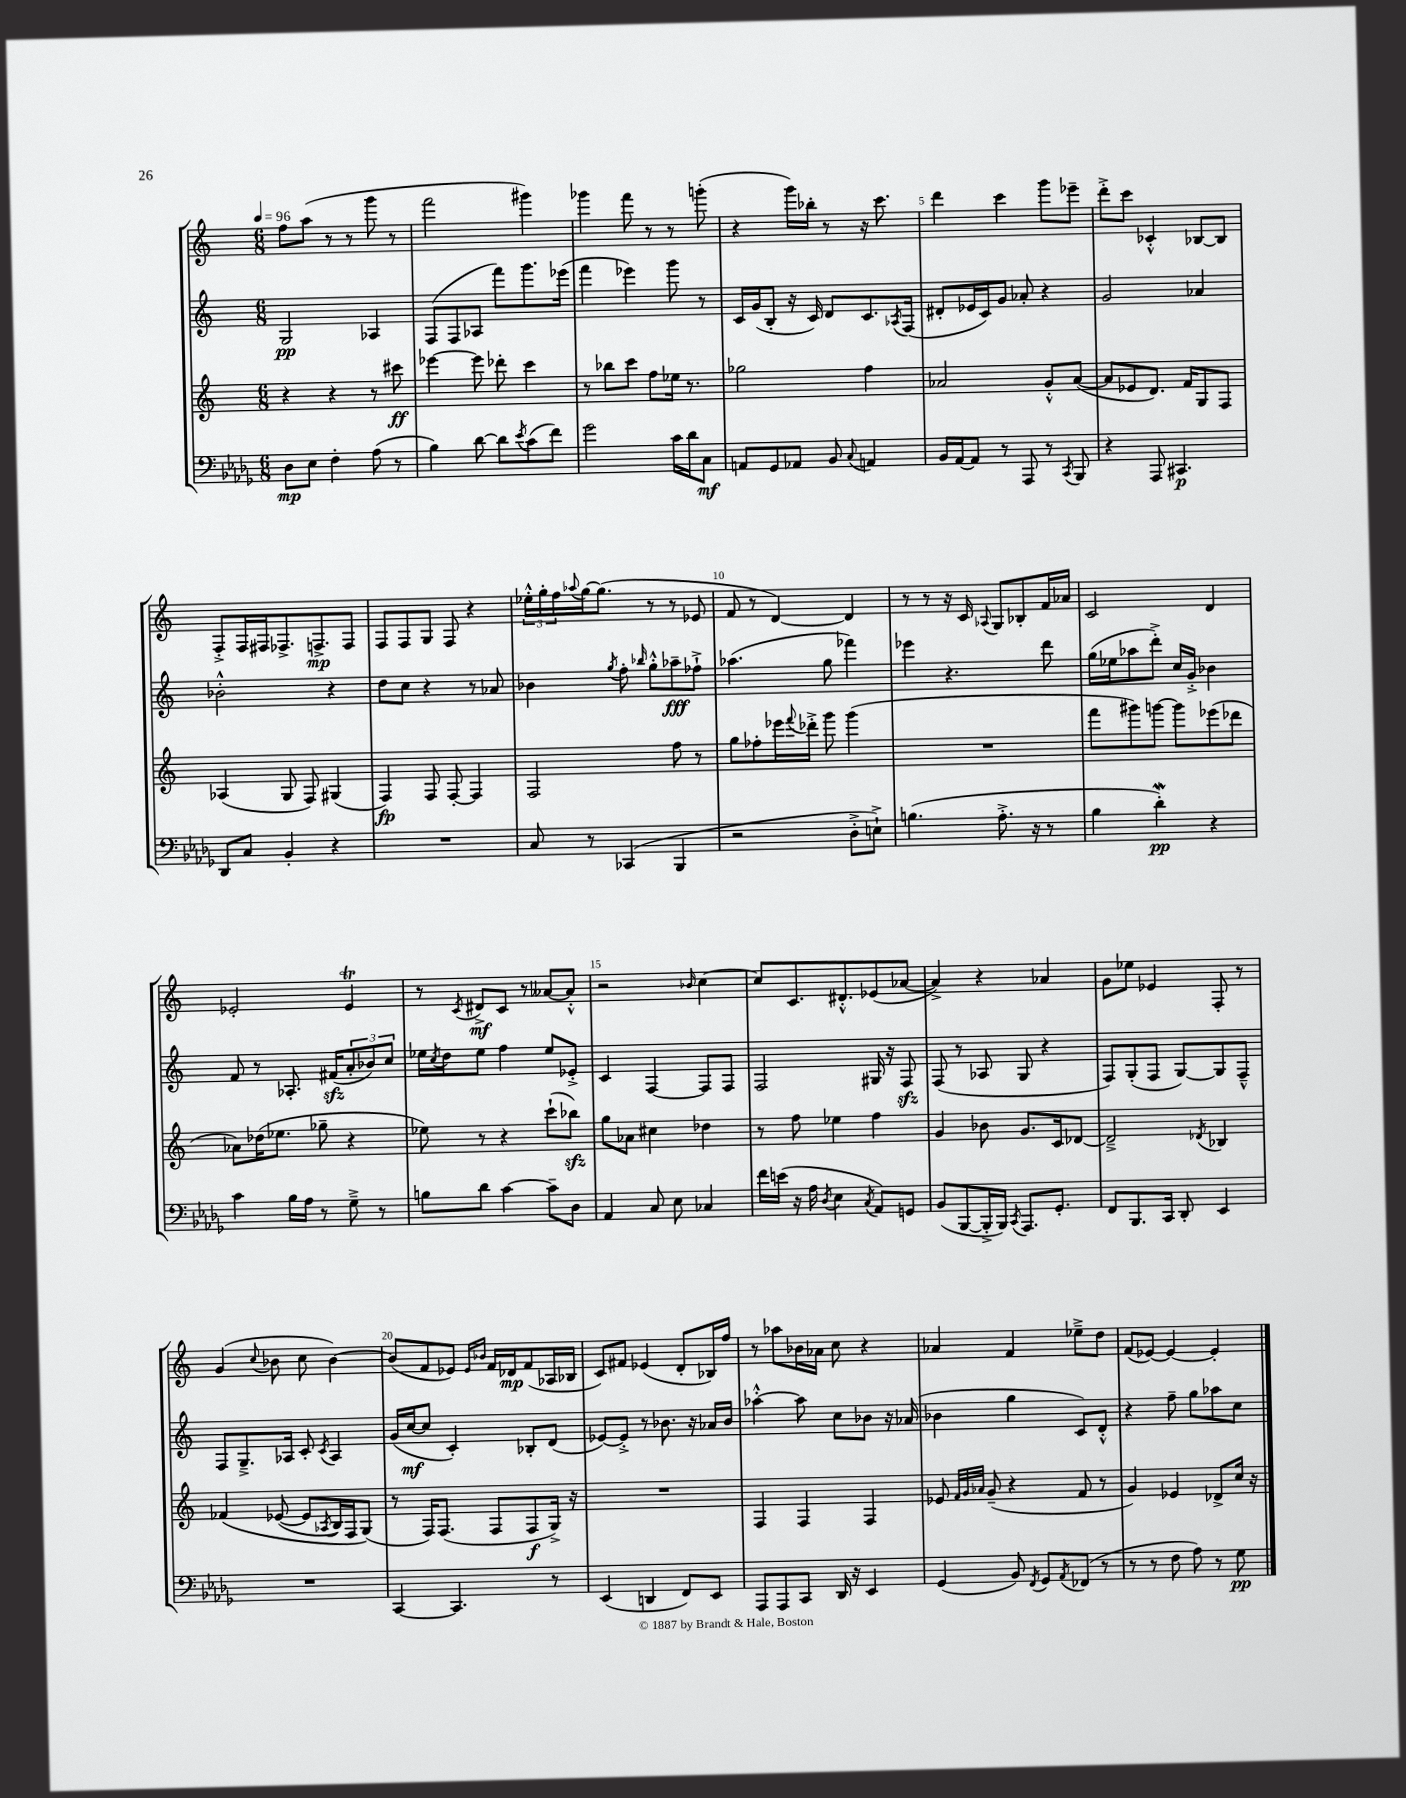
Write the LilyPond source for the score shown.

<<
\new StaffGroup <<
\new Staff = "s0" {
    \clef treble \key c \major \numericTimeSignature \time 6/8 \tempo 4 = 96
    f''8 a''8( r8 r8 g'''8 r8 |
    f'''2 gis'''4) |
    ges'''4 f'''8 r8 r8 g'''8-.( |
    r4 g'''16) bes''16-. r8 r16 c'''8. |
    d'''4 c'''4 g'''8 ees'''8-- |
    d'''8-.-> c'''8 ces'4-.-^ bes8~ bes8 |
    f8-.-> f16 fis16 fes8.-> f8.->\mp f8 |
    f8 f8 g8 f8 r4 |
    \tuplet 3/2 { ees''16-.-^ g''16-. f''16 } \appoggiatura { aes''8 } g''16~ g''8.( r8 r8 ees'8 |
    f'8 r8 d'4~) d'4 |
    r8 r8 r16 c'16 \appoggiatura { aes8 } g8 bes8-. f'16 aes'16 |
    c'2 d'4 |
    ees'2-. ees'4\trill |
    r8 \acciaccatura { c'8 } dis'8->\mf c'8 r8 aeses'8~ aeses'8-.-^ |
    r2 \grace { bes'16 } c''4~ |
    c''8 c'8. dis'8.-.-^ ees'8( aes'8~ |
    aes'4->) r4 aes'4 |
    g'8 ees''8 ees'4 f8-. r8 |
    g'4( \appoggiatura { c''8 } bes'8 c''8 bes'4~) |
    bes'8( f'8 ees'8) \grace { ees'16 bes'16 } f'16 des'16\mp f'8( aes16 bes16 |
    c'8) fis'8 ees'4( d'8-. bes16) f''16 |
    r8 aes''8 bes'16 aes'16 c''8 r4 |
    aes'4 f'4 ees''8---> d''8 |
    f'8( ees'8~) ees'4~ ees'4-. \bar "|." |
}
\new Staff = "s1" {
    \clef treble \key c \major \numericTimeSignature \time 6/8
    g2\pp aes4 |
    f8( f8 aes8 f'''8) g'''8. ees'''16( |
    f'''4 ees'''4) g'''8 r8 |
    c'16 g'16( b8-. r16 c'16) d'8 c'8. \acciaccatura { aes8 } f16( |
    dis'8-. ees'16 c'16) g'8 aes'8-. r4 |
    g'2 aes'4 |
    bes'2-.-^ r4 |
    d''8 c''8 r4 r8 aes'8 |
    bes'4 \acciaccatura { g''8 } f''8-. \grace { bes''16 } g''8-.-^ aes''8--\fff fes''8-!-> |
    aes''4.( g''8 fes'''4) |
    ees'''4 r4. d'''8 |
    g''16( ees''16 aes''8 d'''8-.->) c''16 g'16-.-> bes'4 |
    f'8 r8 aes8.-. fis'16\sfz( \tuplet 3/2 { a'8-. bes'8) c''8 } |
    ees''16 \acciaccatura { c''8 } d''16 ees''8 f''4 ees''8 ees'8-.-> |
    c'4 f4~ f8 f8 |
    f2 gis16 r16 f8\sfz |
    f8( r8 aes8 g8 r4 |
    f8) g8-.( f8 g8~) g8 f8---^ |
    f8 g8.---> aes16 c'8-. \acciaccatura { c'8 } aes4 |
    g'16( c''16~\mf c''8 c'4-.) bes8-. d'8( |
    ees'8~) ees'8-.-> r8 bes'8. r16 aes'16 bes'16 |
    aes''4~-.-^ aes''8 c''8 bes'8 r16 aes'16( |
    bes'4 g''4 c'8) d'8-.-^ |
    r4 f''8-- g''8 aes''8 c''8 \bar "|." |
}
\new Staff = "s2" {
    \clef treble \key c \major \numericTimeSignature \time 6/8
    r4 r4 r8 cis'''8\ff |
    ees'''4~ ees'''8 des'''8-. c'''4 |
    r8 bes''8 c'''8 f''8 ees''16 r8. |
    ges''2 f''4 |
    aes'2 g'8-.-^ aes'8~( |
    aes'8 ees'8 d'8.) f'16 g8 f8 |
    aes4( g8 f8) gis4( |
    f4\fp) f8 f8~-. f4 |
    f2 f''8 r8 |
    g''8 fes''8-. ees'''16 \appoggiatura { f'''8 } des'''16-.-> g'''8 g'''4( |
    R2. |
    f'''8 gis'''8) g'''8~ g'''8 ees'''8( des'''8 |
    aes'8) des''16( ees''8. ges''8-- r4 |
    ees''8) r8 r4 c'''8-!( bes''8\sfz) |
    g''8 aes'8 cis''4 des''4 |
    r8 f''8 ees''4 f''4 |
    g'4 bes'8 g'8. c'16 des'8~ |
    des'2---> \acciaccatura { des'8 } bes4 |
    fes'4\( ees'8~( ees'8 \acciaccatura { aes8 } b16) f16 g8(\) |
    r8 f16) f8.( f8 f8\f g16->) r16 |
    R2. |
    f4 f4 f4 |
    ees'8 \grace { f'32 g'32 aes'32 } g'8--( r4 f'8 r8 |
    g'4) ees'4 des'8-> c''16 r16 \bar "|." |
}
\new Staff = "s3" {
    \clef bass \key des \major \numericTimeSignature \time 6/8
    des8\mp ees8 f4-. aes8( r8 |
    bes4) des'8~ des'8 \acciaccatura { ees'8 } c'8( f'8) |
    ges'2 c'16 des'16 c8\mf |
    a,8 ges,8 aes,8 bes,8 \appoggiatura { c8 } a,4 |
    bes,16 aes,16~ aes,8 r8 aes,,8 r8 \acciaccatura { c,8 } bes,,8 |
    r4 aes,,8 cis,4.\p |
    des,8 c8 bes,4-. r4 |
    R2. |
    c8 r8 ces,4( bes,,4 |
    r2 des8-.-> e8-!->) |
    b4.( aes8.-.-> r16 r8 |
    bes4 des'4-.\mordent\pp) r4 |
    c'4 bes16 aes16 r8 ges8---> r8 |
    b8 des'8 c'4~ c'8-- des8 |
    aes,4 c8 ees8 ces4 |
    f'16 e'16( r16 aes16 \acciaccatura { des8 } ees4 \acciaccatura { c8 } aes,8) g,8 |
    bes,8( bes,,8~ bes,,16-.-> bes,,16) \acciaccatura { c,8 } aes,,8. ges,8.-. |
    f,8 bes,,8. c,16 des,8-. ees,4 |
    R2. |
    c,4~ c,4. r8 |
    ees,4( d,4 f,8) ees,8 |
    aes,,8 aes,,8 c,8 des,16 r16 ees,4 |
    ges,4( bes,8) \acciaccatura { f,8 } ges,8 \acciaccatura { aes,8 } fes,8( r8 |
    r8 r8 f8 aes8) r8 ges8\pp \bar "|." |
}
>>
>>
\layout { \context { \Score \override BarNumber.break-visibility = ##(#f #t #t) barNumberVisibility = #(every-nth-bar-number-visible 5) } }
